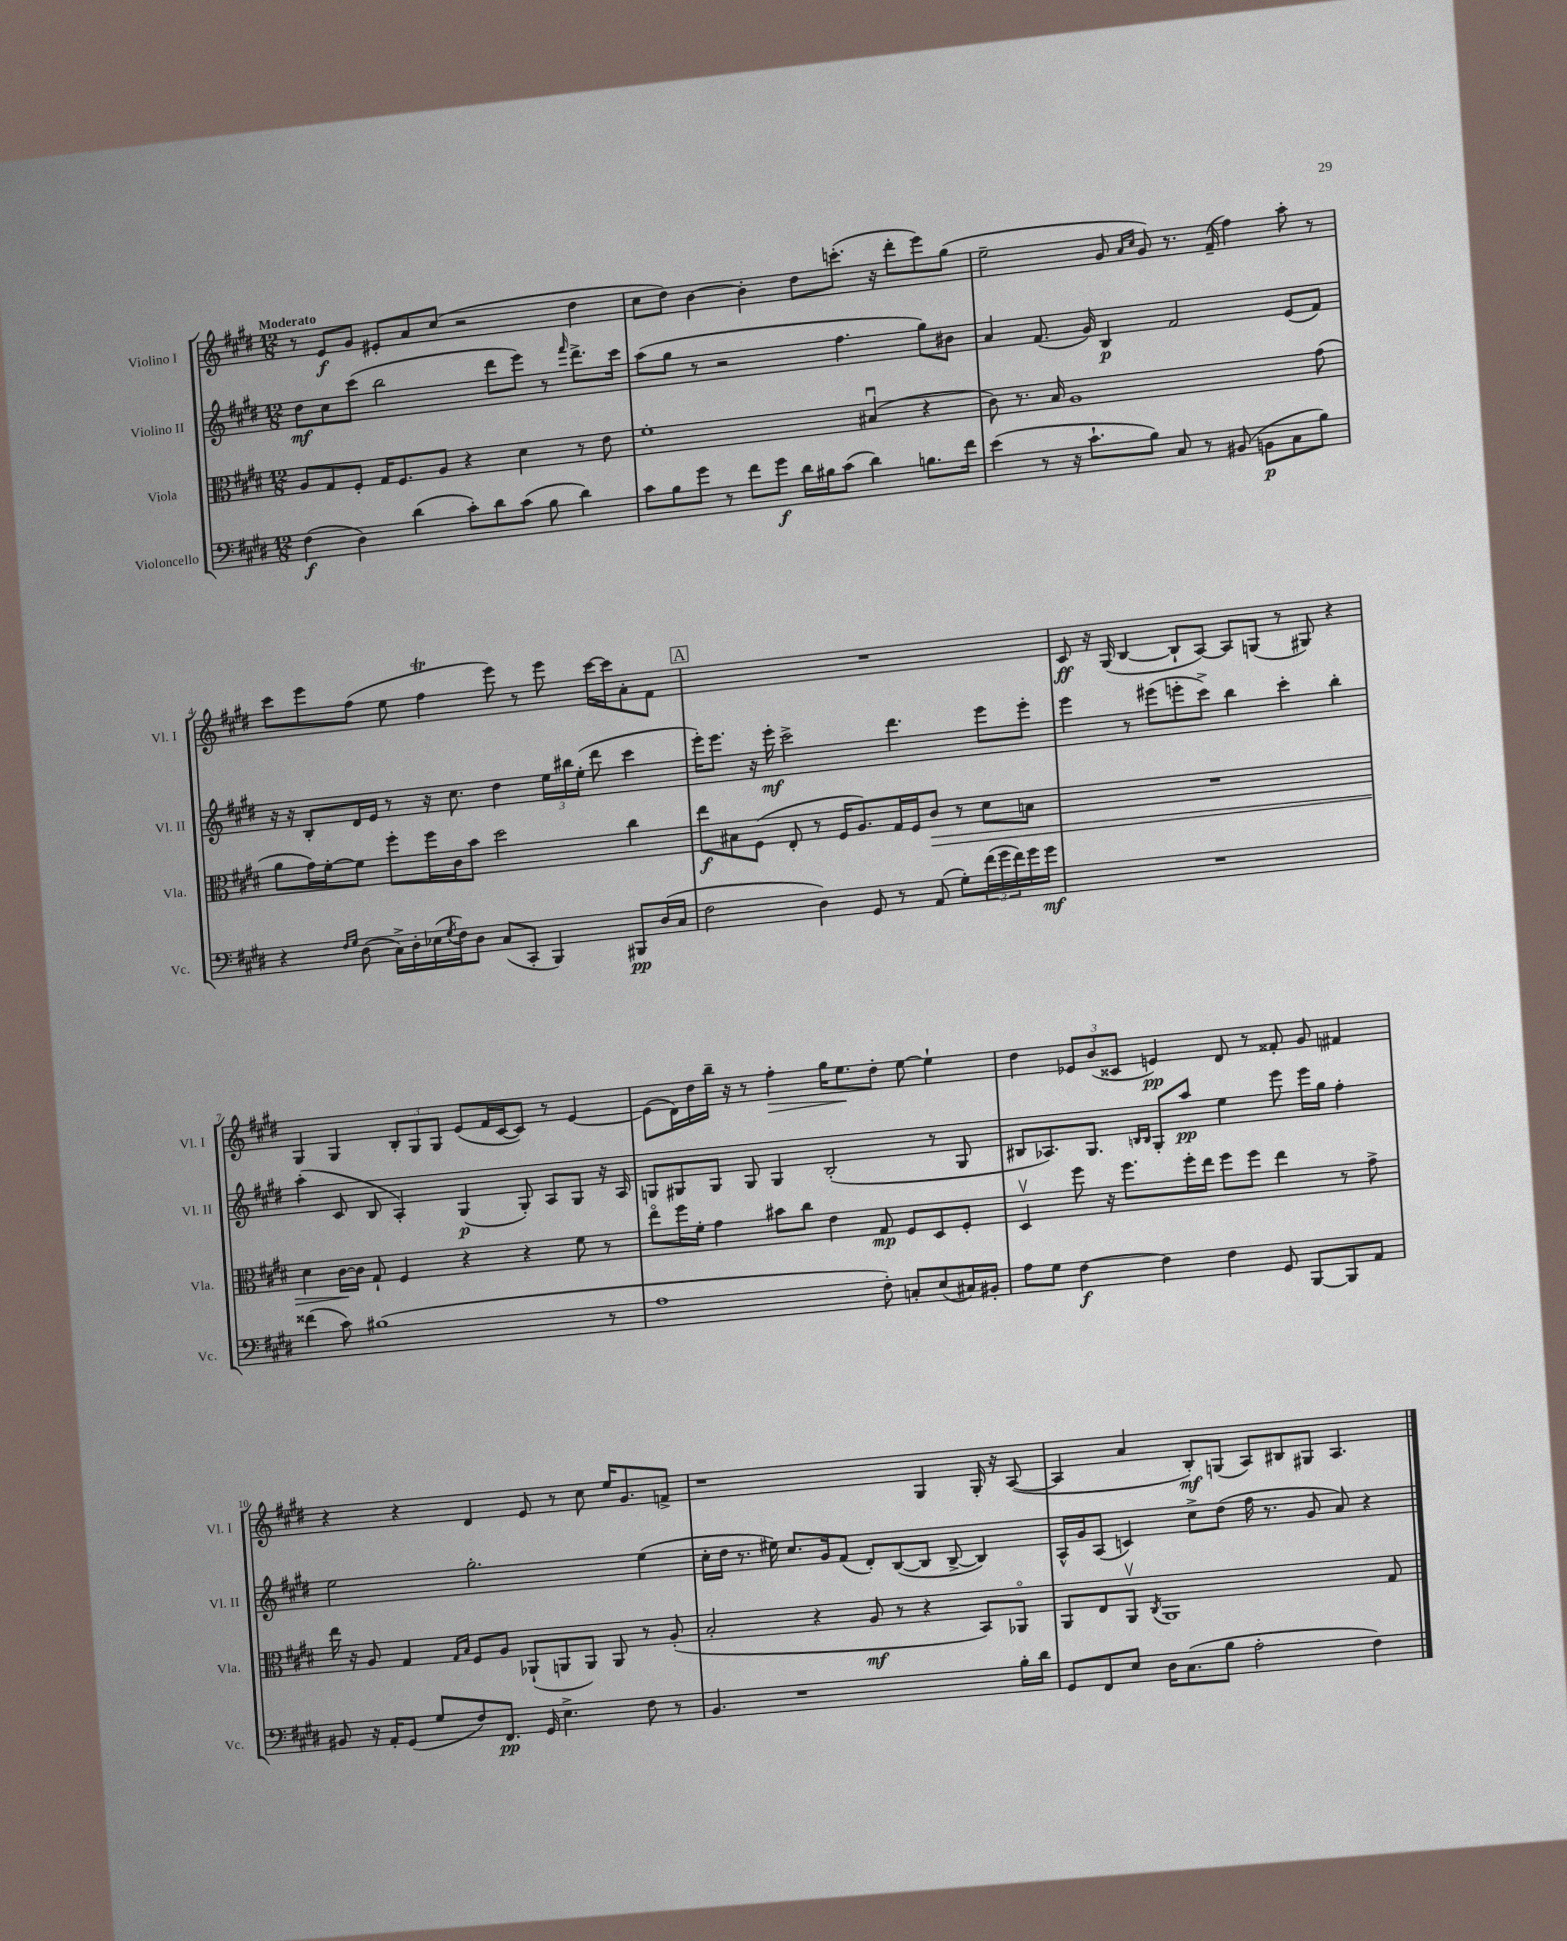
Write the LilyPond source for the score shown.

<<
\new StaffGroup <<
\new Staff = "s0" \with { instrumentName = "Violino I" shortInstrumentName = "Vl. I" } {
    \clef treble \key e \major \numericTimeSignature \time 12/8 \tempo "Moderato"
    r8 e'8\f gis'8 eis'8-. a'8 cis''8( r2 dis''4 |
    cis''8 dis''8) b'4~ b'4-. dis''8 c'''8.-.( r16 dis'''8-. e'''8) gis''8( |
    e''2-- gis'8 \grace { a'16 cis''16 } gis'8) r8. fis'16--( fis''4) a''8-. r8 |
    cis'''8 e'''8 fis''8( e''8 fis''4\trill e'''8) r8 e'''8 cis'''16~ cis'''16 a'8-. fis'8 |
    \mark \markup { \box "A" } R1. |
    cis'8\ff r16 gis16( b4~ b8-! a8~) a8 g8( r8 gis8) r4 |
    gis4 gis4 \tuplet 3/2 { b8-. gis8 gis8 } e'8( fis'16 cis'16~ cis'8) r8 e'4~ |
    e'8( dis'16) dis''16 b''16-- r16 r8 fis''4-.\> gis''16 e''8.\! dis''8-. e''8~ e''4-! |
    dis''4 \tuplet 3/2 { ees'8 b'8( cisis'8 } e'4\pp) dis'8 r8 fisis'8-. gis'8 fis'4 |
    r4 r4 dis'4 e'8 r8 cis''8 e''16 gis'8. f'8-> |
    r1 gis4 gis16-. r16 a8~( |
    a4 a'4 b8-.\mf) g8( a8) bis8 gis8 a4. \bar "|." |
}
\new Staff = "s1" \with { instrumentName = "Violino II" shortInstrumentName = "Vl. II" } {
    \clef treble \key e \major \numericTimeSignature \time 12/8
    dis''8\mf cis''8 cis'''8( b''2 dis'''8 e'''8) r8 \grace { fis'''16 } dis'''8.-> cis'''16 |
    a''8( gis''8 r8 r2 fis''4. gis''8) bis'8 |
    a'4 fis'8.( gis'16) b4\p fis'2 e'8( fis'8) |
    r16 r16 b8-. dis'16 e'16 r8 r16 cis''8. dis''4 \tuplet 3/2 { e''16 bis''16 e''16-.( } dis'''8 cis'''4 |
    \mark \markup { \box "A" } e'''16-.) e'''8. r16 e'''16-.\mf cis'''2-> dis'''4. e'''8 e'''8-. |
    e'''4 r8 eis'''8( e'''8-. cis'''8->) b''4 cis'''4-. b''4-. |
    a''4-.( cis'8 b8 a4-.) gis4\p( gis8-.) a8 gis8 r16 a16 |
    g8 gis8 gis8 gis8 gis4 b2-.( r8 gis8 |
    bis8 aes8.) gis8. \grace { b16 b16 } gis8-. a''8\pp e''4 e'''8 e'''16 gis''16 fis''4-. |
    e''2 gis''2.-. e''4( |
    cis''16-. dis''16 r8. eis''16) cis''8. gis'16 fis'8( dis'8-.) b8~( b8 b8~-> b4) |
    a16-^ gis'16 a8( c'4) cis''8-> dis''8( fis''16 r8. gis'8 a'8) r4 \bar "|." |
}
\new Staff = "s2" \with { instrumentName = "Viola" shortInstrumentName = "Vla." } {
    \clef alto \key e \major \numericTimeSignature \time 12/8
    a8 gis8 fis8-. gis16 fis8. a8 r4 dis'4 r8 e'8 |
    fis'1-. bis4\downbow( r4 |
    cis'8) r8. b16 a1 gis'8( |
    a'8 gis'16) fis'16~-. fis'8 fis''8-. fis''16 cis'16 b'8 dis''2 cis''4 |
    \mark \markup { \box "A" } e''8\f bis8 fis8( e8-. r8 fis16 a8.) gis16 fis16 cis'8\> r8 dis'8 b8 |
    R1. |
    dis'4 cis'16~\! cis'16 gis8-! fis4 r4 r4 fis'8 r8 |
    e''8\flageolet fis''16 fis'16-. gis'4 bis'8 cis''8 e'4 gis8\mp fis8 dis8 fis8-. |
    dis4\upbow fis''8 r16 fis''8. fis''16-. e''16 fis''8 fis''8 e''4 r8 gis'8-> |
    e''16 r16 a8 gis4 \grace { gis16 b16 } fis8 a8 aes,8-!( a,8 a,8) a,8 r8 a8-.( |
    b2-. r4 a8\mf r8 r4 b,8) aes,8\flageolet |
    a,8 e8 a,8\upbow \acciaccatura { cis8 } a,1 gis8 \bar "|." |
}
\new Staff = "s3" \with { instrumentName = "Violoncello" shortInstrumentName = "Vc." } {
    \clef bass \key e \major \numericTimeSignature \time 12/8
    fis4\f( dis4) dis'4( cis'8-.) dis'8 cis'8( b8 dis'4) |
    cis'8 b8 gis'8 r8 fis'8 gis'8\f dis'16 bis16 cis'8( dis'4) b8. fis'16 |
    e'4( r8 r16 cis'8.-! b8) cis8 r8 bis,8( b,8\p cis8 b8) |
    r4 \grace { fis16 gis16 } dis8( cis16->) dis16-. ees16( \acciaccatura { gis8 } fis16) dis8 cis8( cis,8-. b,,4) bis,,8\pp dis16( cis16 |
    \mark \markup { \box "A" } fis2 dis4) gis,8 r8 a,8( gis8-.) \tuplet 3/2 { fis'16( gis'16 fis'16) } gis'16 gis'16\mf |
    R1. |
    fisis'4( cis'8) bis1( r8 |
    a1 fis8-.) c8-. e8( cis16) bis,16-. |
    a8 gis8 fis4~\f fis4 fis4 gis,8 b,,8~ b,,8 a,8 |
    bis,8 r16 a,16-. gis,8( gis8 fis8) fis,8.\pp gis,16 e4.-> fis8 r8 |
    b,4. r1 b16-. dis'16 |
    gis,8 fis,8 e8 dis16 cis8.( b8 a2-. fis4) \bar "|." |
}
>>
>>
